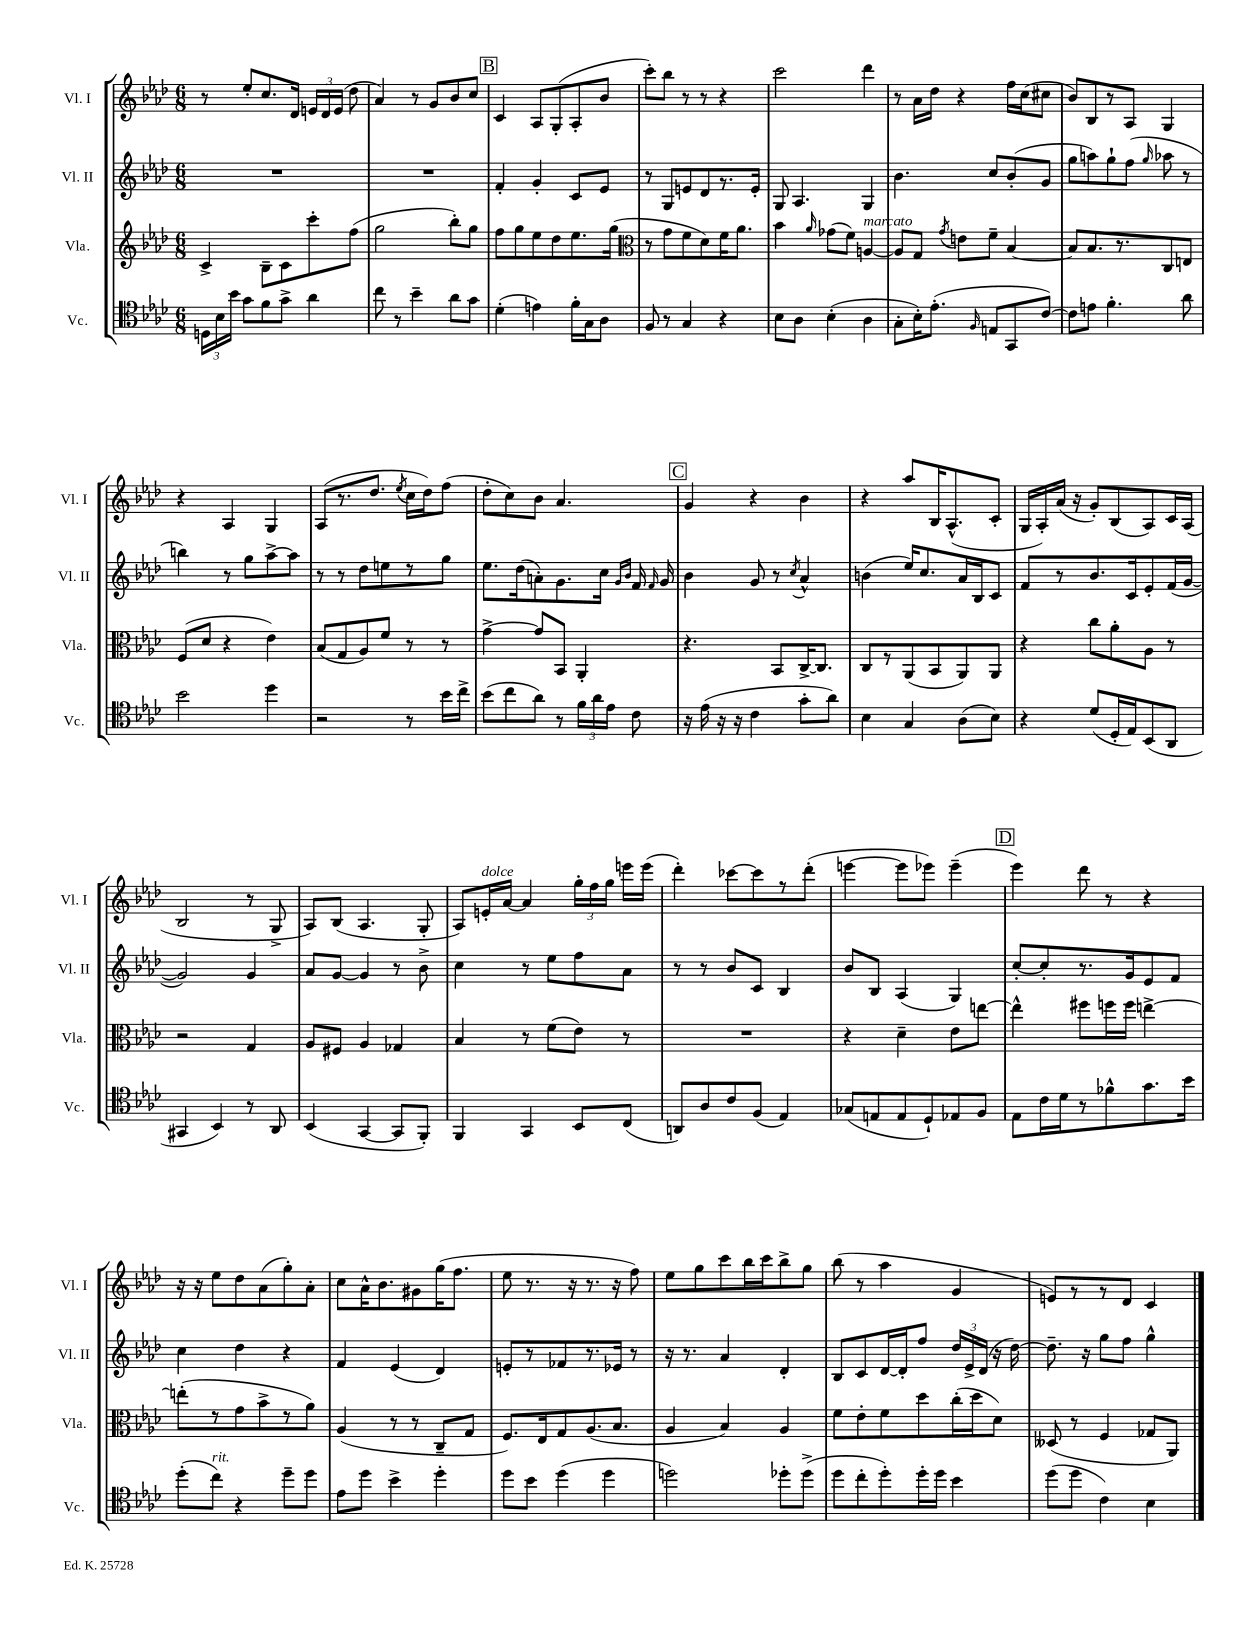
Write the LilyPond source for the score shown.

<<
\new StaffGroup <<
\new Staff = "s0" \with { instrumentName = "Vl. I" shortInstrumentName = "Vl. I" } {
    \clef treble \key aes \major \numericTimeSignature \time 6/8
    \autoBeamOff r8 ees''8[-. c''8. des'16] \tuplet 3/2 { e'16[ des'16 e'16]( } des''8 |
    aes'4) r8 g'8[ bes'8 c''8] |
    \mark \markup { \box "B" } c'4 aes8[ g8-.( aes8-. bes'8] |
    c'''8[-.) bes''8] r8 r8 r4 |
    c'''2 des'''4 |
    r8 aes'16[ des''16] r4 f''16[ c''16( cis''8] |
    bes'8[) bes8 r8 aes8] g4 |
    r4 aes4 g4 |
    aes8[( r8. des''8.] \acciaccatura { ees''8 } c''16[ des''16) f''8]( |
    des''8[-. c''8) bes'8] aes'4. |
    \mark \markup { \box "C" } g'4 r4 bes'4 |
    r4 aes''8[ bes16 aes8.-^( c'8]-. |
    g16[ aes16-.) aes'16]( r16 g'8[-.) bes8( aes8) c'16 aes16]( |
    bes2 r8 g8-> |
    aes8[) bes8]( aes4. g8-. |
    aes8[) e'16-.^\markup { \italic "dolce" } aes'16]~ aes'4 \tuplet 3/2 { g''16[-. f''16 g''16] } e'''16[ e'''16]( |
    des'''4-.) ces'''8[~ ces'''8 r8 des'''8]-.( |
    e'''4~ e'''8[ ees'''8]) ees'''4--( |
    \mark \markup { \box "D" } ees'''4) des'''8 r8 r4 |
    r16 r16 ees''8[ des''8 aes'8( g''8-.) aes'8]-. |
    c''8[ aes'16-^ bes'8. gis'8 g''16( f''8.] |
    ees''8 r8. r16 r8. r16 f''8) |
    ees''8[ g''8 c'''8 bes''16 c'''16 bes''8-> g''8] |
    bes''8( r8 aes''4 g'4 |
    e'8[) r8 r8 des'8] c'4 \bar "|." |
}
\new Staff = "s1" \with { instrumentName = "Vl. II" shortInstrumentName = "Vl. II" } {
    \clef treble \key aes \major \numericTimeSignature \time 6/8
    \autoBeamOff R2. |
    R2. |
    \mark \markup { \box "B" } f'4-. g'4-. c'8[ ees'8] |
    r8 g8[ e'8 des'8 r8. e'16]-. |
    g8 aes4. g4 |
    bes'4. c''8[ bes'8-.( g'8] |
    g''8[ a''8) g''8-! f''8]( \grace { g''16 } aes''8 r8 |
    b''4) r8 g''8[ aes''8~-> aes''8] |
    r8 r8 des''8[ e''8 r8 g''8] |
    ees''8.[ des''16( a'8-.) g'8. c''16] \grace { g'16[ bes'16] } f'16 \grace { f'16 } g'16 |
    \mark \markup { \box "C" } bes'4 g'8 r8 \acciaccatura { c''8 } aes'4-^ |
    b'4( ees''16[) c''8. aes'16 bes16 c'8] |
    f'8[ r8 bes'8. c'16 ees'8-. f'16( g'16]~ |
    g'2) g'4 |
    aes'8[ g'8]~ g'4 r8 bes'8-> |
    c''4 r8 ees''8[ f''8 aes'8] |
    r8 r8 bes'8[ c'8] bes4 |
    bes'8[ bes8] aes4( g4) |
    \mark \markup { \box "D" } c''8[~-. c''8-. r8. g'16 ees'8 f'8] |
    c''4 des''4 r4 |
    f'4 ees'4( des'4) |
    e'8[-. r8 fes'8 r8. ees'16] r8 |
    r16 r8. aes'4 des'4-. |
    bes8[ c'8 des'16~ des'16-. f''8] \tuplet 3/2 { des''16[ ees'16-> des'16]( } r16 des''16~) |
    des''8.-- r16 g''8[ f''8] g''4-^ \bar "|." |
}
\new Staff = "s2" \with { instrumentName = "Vla." shortInstrumentName = "Vla." } {
    \clef treble \key aes \major \numericTimeSignature \time 6/8
    \autoBeamOff c'4-> bes8[-- c'8 c'''8-. f''8]( |
    g''2 bes''8[-.) g''8] |
    \mark \markup { \box "B" } f''8[ g''8 ees''8 des''8 ees''8. g''16]( |
    \clef alto r8 g'8[ f'8 des'8) f'16 aes'8.] |
    bes'4 \grace { aes'16 } ges'8[( f'8]) a4~^\markup { \italic "marcato" } |
    a8[ g8] \acciaccatura { g'8 } e'8[ f'8]-- bes4~ |
    bes8[ bes8. r8. c8 e8] |
    f8[( des'8] r4 ees'4) |
    bes8[( g8 aes8) f'8] r8 r8 |
    g'4~-> g'8[ bes,8] aes,4-. |
    \mark \markup { \box "C" } r4. bes,8[ c16~-> c8.] |
    c8[ r8 aes,8( bes,8 aes,8) aes,8] |
    r4 c''8[ aes'8-. aes8] r8 |
    r2 g4 |
    aes8[ fis8] aes4 ges4 |
    bes4 r8 f'8[( ees'8]) r8 |
    R2. |
    r4 des'4-- ees'8[ e''8]~ |
    \mark \markup { \box "D" } e''4-^ fis''8[ f''16 f''16] e''4~-> |
    e''8[-.( r8 g'8 bes'8-> r8 aes'8]) |
    aes4( r8 r8 c8[-- g8] |
    f8.[) ees16 g8 aes8.( bes8.] |
    aes4 bes4) aes4 |
    f'8[ ees'8-. f'8 des''8 c''16-.( des''16 des'8]) |
    deses8( r8 f4 ges8[ aes,8]) \bar "|." |
}
\new Staff = "s3" \with { instrumentName = "Vc." shortInstrumentName = "Vc." } {
    \clef tenor \key aes \major \numericTimeSignature \time 6/8
    \autoBeamOff \tuplet 3/2 { d16[ bes16 bes'16] } g'8[ f'8 g'8]-> aes'4 |
    c''8 r8 bes'4-- aes'8[ g'8] |
    \mark \markup { \box "B" } des'4-.( e'4) f'16[-. g16 aes8] |
    f8 r8 g4 r4 |
    bes8[ aes8] bes4-.( aes4 |
    g8[-. bes16-.) ees'8.]-.( \grace { f16 } e8[ g,8 c'8]~) |
    c'8[ e'8] f'4.-. aes'8 |
    bes'2 des''4 |
    r2 r8 bes'16[ c''16]-> |
    bes'8[( c''8 aes'8]) r8 \tuplet 3/2 { f'16[ aes'16 ees'16] } c'8 |
    \mark \markup { \box "C" } r16 ees'16( r16 r16 c'4 g'8[-. aes'8]) |
    bes4 g4 aes8[( bes8]) |
    r4 des'8[( des16-. ees16) bes,8( aes,8] |
    gis,4 bes,4) r8 aes,8 |
    bes,4( g,4~ g,8[ f,8]-.) |
    f,4 g,4 bes,8[ c8]( |
    a,8[) aes8 c'8 f8]( ees4) |
    ges8[( e8 e8 des8-!) ees8 f8] |
    \mark \markup { \box "D" } ees8[ c'16 des'16 r8 fes'8-^ g'8. bes'16] |
    des''8[-.( c''8]^\markup { \italic "rit." }) r4 des''8[-- des''8] |
    ees'8[ des''8] bes'4-> des''4-. |
    des''8[ bes'8] des''4( des''4 |
    d''2) des''8[-. des''8]->( |
    des''8[ c''8-. des''8-.) des''16-. des''16] bes'4 |
    des''8[( des''8] c'4) bes4 \bar "|." |
}
>>
>>
\layout { \context { \Score \remove "Bar_number_engraver" } }
